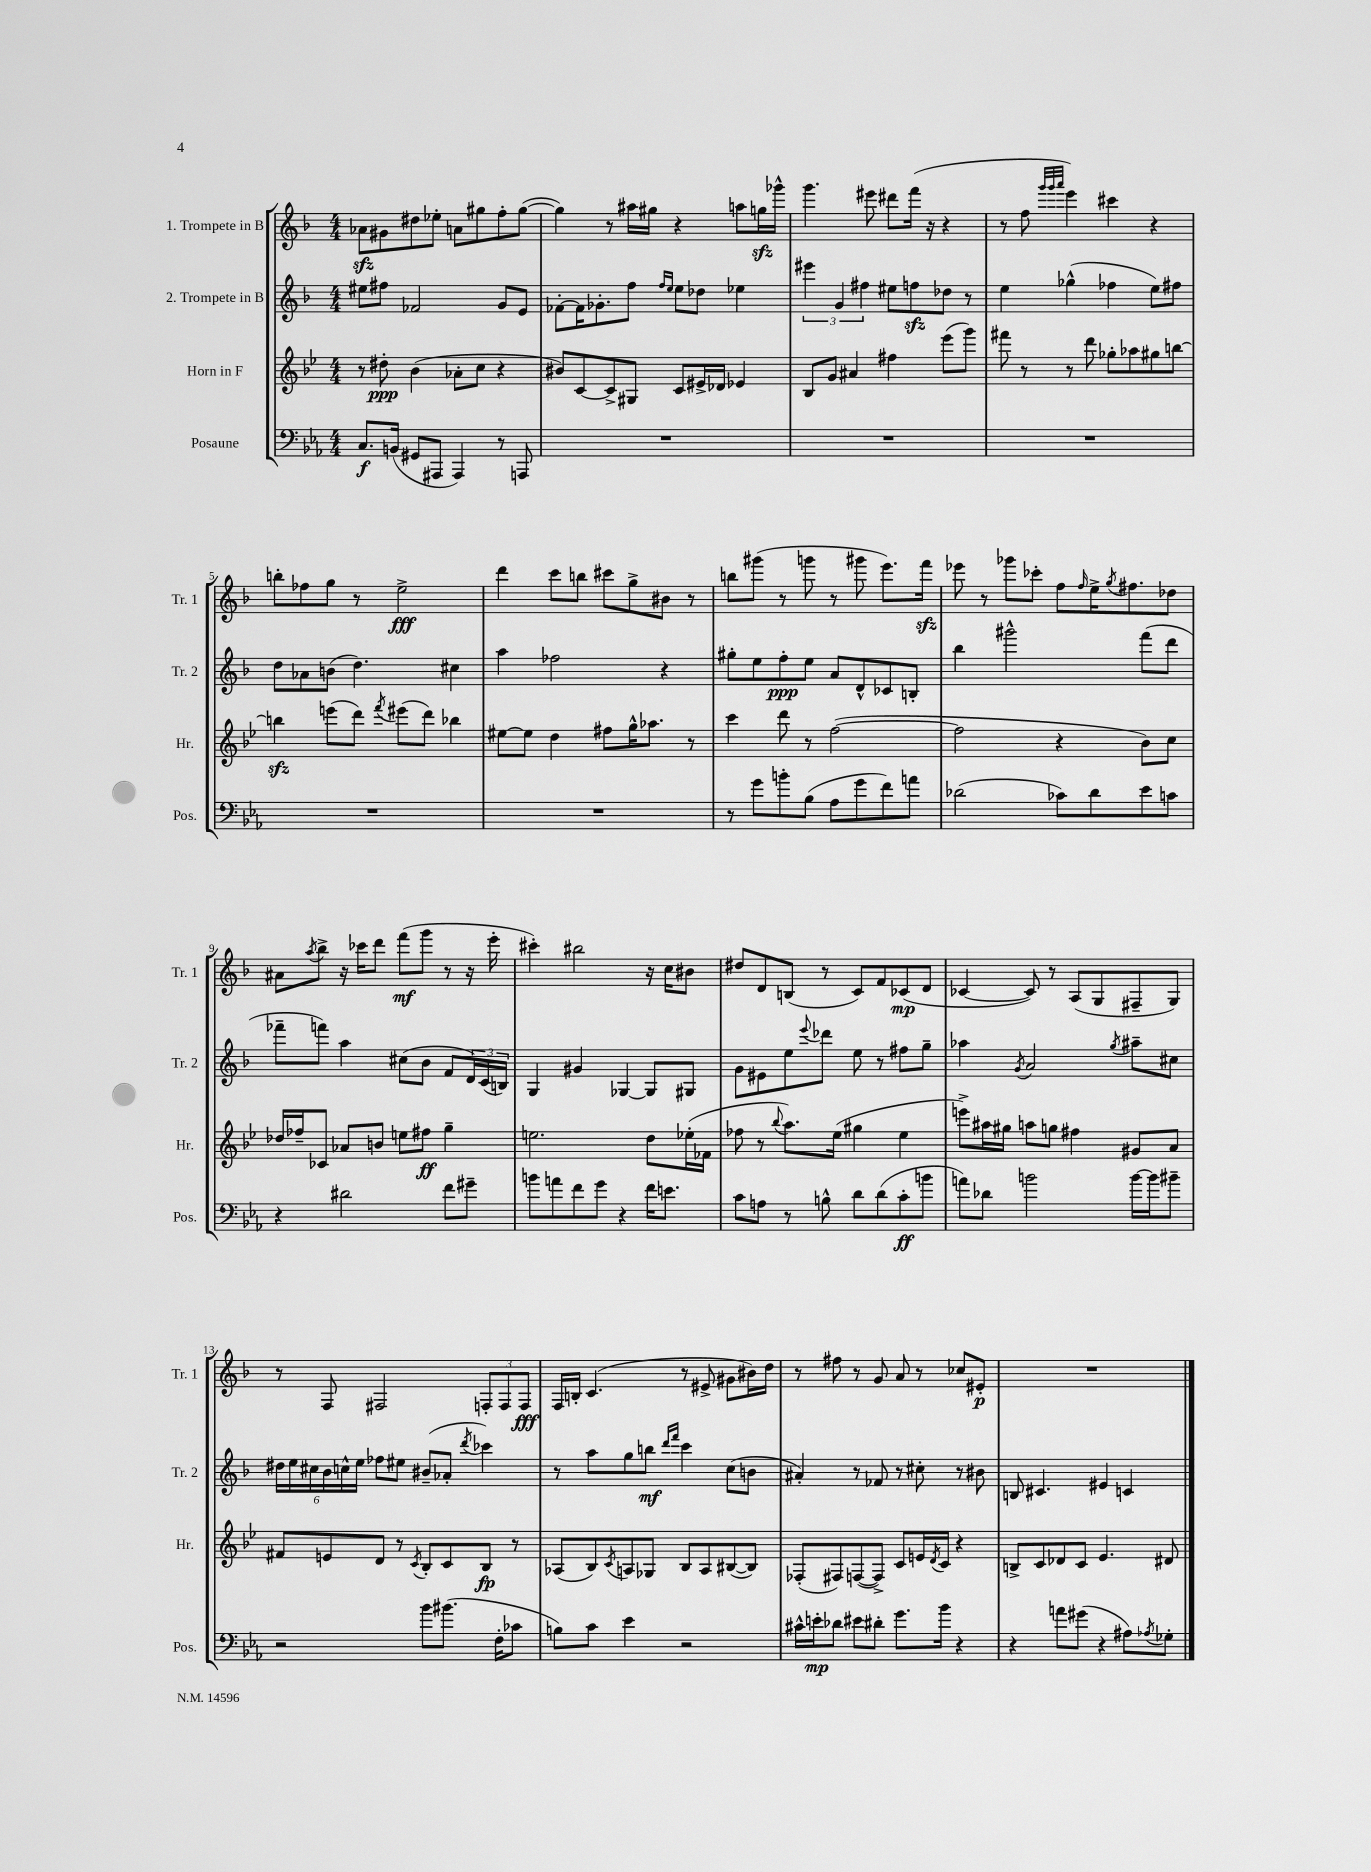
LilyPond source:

<<
\new StaffGroup <<
\new Staff = "s0" \with { instrumentName = "1. Trompete in B" shortInstrumentName = "Tr. 1" } {
    \clef treble \key f \major \numericTimeSignature \time 4/4
    aes'8\sfz gis'8 dis''8 ees''8-. a'8 gis''8 f''8-. gis''8~( |
    gis''4) r8 ais''16 gis''16 r4 a''8 g''16\sfz ges'''16-^ |
    g'''4. eis'''8 dis'''8 f'''16( r16 r4 |
    r8 f''8 \grace { g'''32 g'''32 a'''32 } e'''4) cis'''4 r4 |
    b''8-. fes''8 g''8 r8 e''2->\fff |
    d'''4 c'''8 b''8 cis'''8 g''8-> bis'8 r8 |
    b''8 gis'''8( r8 g'''8 r8 gis'''8 e'''8.) f'''16\sfz |
    ees'''8 r8 ges'''8 ces'''8-. f''8 \grace { f''16 } e''16-> \acciaccatura { g''8 } fis''8. des''8 |
    ais'8 \acciaccatura { a''8 } bes''8-> r16 ces'''16 d'''8 f'''8\mf( g'''8 r8 r16 e'''16-. |
    cis'''4-.) bis''2 r16 c''16 bis'8 |
    dis''8 d'8 b8( r8 c'8) f'8 ces'8\mp( d'8 |
    ces'4~ ces'8) r8 a8( g8 fis8-- g8) |
    r8 f8 fis2 \tuplet 3/2 { f8-. f8 f8\fff } |
    f16 b16-. c'4.( r8 eis'8-> gis'8 bis'16) d''16 |
    r8 fis''8 r8 g'8 a'8 r8 ces''8 eis'8-.\p |
    R1 \bar "|." |
}
\new Staff = "s1" \with { instrumentName = "2. Trompete in B" shortInstrumentName = "Tr. 2" } {
    \clef treble \key f \major \numericTimeSignature \time 4/4
    eis''8 fis''8 fes'2 g'8 e'8 |
    fes'8~-. fes'16 ges'8.-. f''8 \grace { f''16 e''16 } e''8 des''8 ees''4 |
    \tuplet 3/2 { eis'''4 g'4 fis''4 } eis''8 f''8\sfz des''8 r8 |
    e''4 ges''4-^( fes''4 e''8) fis''8 |
    d''8 aes'8 b'8( d''4.) cis''4 |
    a''4 fes''2 r4 |
    gis''8-. e''8 f''8-.\ppp e''8 a'8 d'8-^ ces'8 b8-. |
    bes''4 gis'''2-^ f'''8( d'''8 |
    fes'''8-- f'''8) a''4 cis''8( bes'8 f'8 \tuplet 3/2 { d'16) c'16( b16) } |
    g4 gis'4 ges4~ ges8 gis8 |
    g'8 eis'8 e''8 \appoggiatura { e'''8 } des'''8 e''8 r8 fis''8 g''8-- |
    aes''4 \acciaccatura { g'8 } a'2 \acciaccatura { g''8 } ais''8-- cis''8 |
    \tuplet 6/4 { dis''16 e''16 cis''16 bes'16 c''16-^ e''16 } fes''8 eis''8 bis'8--( aes'8-. \acciaccatura { d'''8 } ces'''4) |
    r8 a''8 g''8 b''8\mf \grace { d'''16 f'''16 } c'''4 c''8( b'8 |
    ais'4-.) r8 fes'8 r8 cis''8-. r8 bis'8 |
    b8 cis'4. eis'4 c'4 \bar "|." |
}
\new Staff = "s2" \with { instrumentName = "Horn in F" shortInstrumentName = "Hr." } {
    \clef treble \key bes \major \numericTimeSignature \time 4/4
    r8 dis''8-.\ppp bes'4( aes'8-. c''8 r4 |
    bis'8) c'8~ c'8-> gis8 c'8 eis'16-> des'16 ees'4 |
    bes8 g'8 ais'4 fis''4 ees'''8( g'''8) |
    fis'''8 r8 r8 d'''8 ges''8-. aes''8 gis''8 b''8~ |
    b''4\sfz e'''8( d'''8) \acciaccatura { f'''8 } eis'''8( d'''8) bes''4 |
    eis''8~ eis''8 d''4 fis''8 g''16-^ aes''8. r8 |
    c'''4 d'''8 r8 f''2~( |
    f''2 r4 bes'8) c''8 |
    des''16 fes''16-- ces'8 aes'8 b'8 e''8 fis''8\ff g''4-- |
    e''2. d''8 ees''16-.( fes'16 |
    fes''8 r8 \appoggiatura { bes''8 } a''8.) ees''16( gis''4 ees''4 |
    e'''8->) ais''16 gis''16 a''8 g''8 fis''4 gis'8 a'8 |
    fis'8 e'8 d'8 r8 \acciaccatura { c'8 } bes8-. c'8 bes8\fp r8 |
    aes8( bes8) \acciaccatura { c'8 } a8 ges8 bes8 a8 bis8~( bis8) |
    fes8-.( fis8) f8~( f8->) c'8 e'16 \acciaccatura { d'8 } c'16 r4 |
    b8-> c'8 des'8 c'8 ees'4. dis'8 \bar "|." |
}
\new Staff = "s3" \with { instrumentName = "Posaune" shortInstrumentName = "Pos." } {
    \clef bass \key ees \major \numericTimeSignature \time 4/4
    c8.\f b,16( gis,8 ais,,8 ais,,4) r8 a,,8 |
    R1 |
    R1 |
    R1 |
    R1 |
    R1 |
    r8 g'8 b'8-. bes8( aes8 g'8 f'8) a'8 |
    des'2( ces'8) des'8 ees'8 c'8 |
    r4 dis'2 f'8 gis'8-- |
    b'8 a'8 f'8 g'8 r4 f'16 e'8. |
    c'8 a8 r8 b8-^ d'8 d'8( c'8-.\ff b'8 |
    a'8) des'8 b'2 b'16~ b'16 bis'8-- |
    r2 bes'8 bis'8.( f16-. ces'8 |
    b8) c'8 ees'4 r2 |
    cis'16-^ e'16-.\mp des'8 eis'8 dis'8-. g'8. bes'16 r4 |
    r4 a'8 gis'8( r4 ais8) \acciaccatura { aes8 } ges8-. \bar "|." |
}
>>
>>
